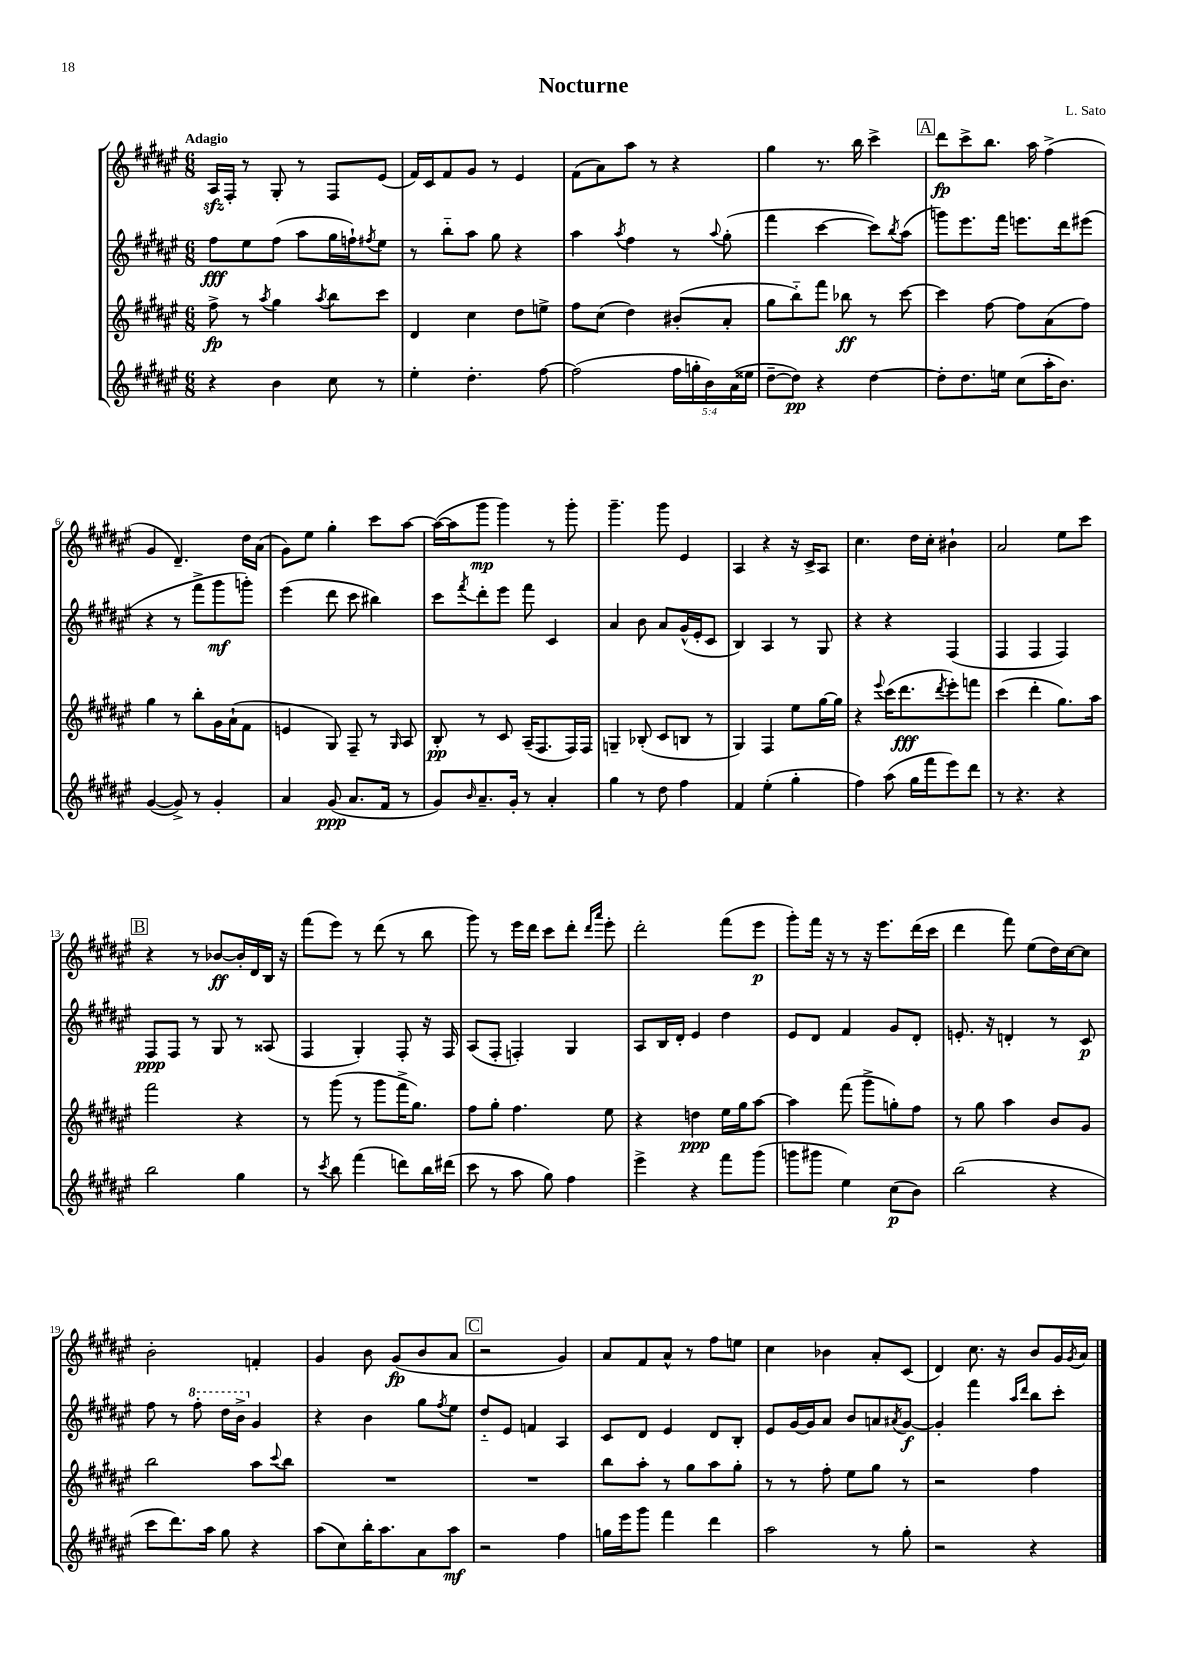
\header { title = "Nocturne" composer = "L. Sato" }
<<
\new StaffGroup <<
\new Staff = "s0" {
    \clef treble \key fis \major \numericTimeSignature \time 6/8 \tempo "Adagio"
    ais16\sfz fis16-. r8 gis8-. r8 fis8 eis'8( |
    fis'16) cis'16 fis'8 gis'8 r8 eis'4 |
    fis'8( ais'8) ais''8 r8 r4 |
    gis''4 r8. b''16 cis'''4-> |
    \mark \markup { \box "A" } dis'''8\fp cis'''8-> b''8. ais''16 fis''4->( |
    gis'4 dis'4.--) dis''16 ais'16( |
    gis'8) eis''8 gis''4-. cis'''8 ais''8~ |
    ais''16~( ais''16 gis'''8\mp gis'''4) r8 gis'''8-. |
    gis'''4.-- gis'''8 eis'4 |
    ais4 r4 r16 cis'16-> ais8 |
    cis''4. dis''16 cis''16-. bis'4-! |
    ais'2 eis''8 cis'''8 |
    \mark \markup { \box "B" } r4 r8 bes'8~\ff bes'16-. dis'16 b16 r16 |
    fis'''8( eis'''8) r8 dis'''8( r8 b''8 |
    gis'''8) r8 eis'''16 dis'''16 cis'''8 dis'''8-. \grace { dis'''16 ais'''16 } eis'''8-. |
    dis'''2-. fis'''8( eis'''8\p |
    gis'''8-.) fis'''16 r16 r8 r16 eis'''8. dis'''16( cis'''16 |
    dis'''4 fis'''8) eis''8( dis''16) cis''16~ cis''8 |
    b'2-. f'4-. |
    gis'4 b'8 gis'8\fp( b'8 ais'8 |
    \mark \markup { \box "C" } r2 gis'4) |
    ais'8 fis'8 ais'8-^ r8 fis''8 e''8 |
    cis''4 bes'4 ais'8-. cis'8( |
    dis'4) cis''8. r16 b'8 gis'16 \acciaccatura { gis'8 } ais'16 \bar "|." |
}
\new Staff = "s1" {
    \clef treble \key fis \major \numericTimeSignature \time 6/8
    fis''8\fff eis''8 fis''8( ais''8 gis''16 f''16-!) \acciaccatura { fis''8 } eis''8 |
    r8 b''8-_ ais''8 gis''8 r4 |
    ais''4 \acciaccatura { ais''8 } fis''4 r8 \appoggiatura { ais''8 } gis''8-.( |
    fis'''4 cis'''4~ cis'''8) \acciaccatura { b''8 } ais''8( |
    \mark \markup { \box "A" } g'''8) eis'''8. fis'''16 e'''8. dis'''16 eis'''8( |
    r4 r8 fis'''8-> gis'''8\mf g'''8-.) |
    eis'''4( dis'''8 cis'''8 bis''4) |
    cis'''8 \acciaccatura { fis'''8 } dis'''8-. eis'''8 fis'''8 cis'4 |
    ais'4 b'8 ais'8 gis'16-^( eis'16-. cis'8 |
    b4) ais4 r8 gis8 |
    r4 r4 fis4( |
    fis4 fis4 fis4) |
    \mark \markup { \box "B" } fis8\ppp fis8 r8 gis8 r8 aisis8( |
    fis4 gis4-.) fis8-. r16 fis16 |
    ais8( fis8-. f4-.) gis4 |
    ais8 b16 dis'16-. eis'4 dis''4 |
    eis'8 dis'8 fis'4 gis'8 dis'8-. |
    e'8.-. r16 d'4-. r8 cis'8\p |
    fis''8 r8 \ottava #1 fis'''8-. dis'''16 b''16-> \ottava #0 gis'4 |
    r4 b'4 gis''8 \acciaccatura { fis''8 } eis''8 |
    \mark \markup { \box "C" } dis''8-_ eis'8 f'4 ais4 |
    cis'8 dis'8 eis'4 dis'8 b8-. |
    eis'8 gis'16~ gis'16 ais'8 b'8 a'8 \acciaccatura { ais'8 } gis'8~\f |
    gis'4-. fis'''4 \grace { ais''16 dis'''16 } b''8 cis'''8-. \bar "|." |
}
\new Staff = "s2" {
    \clef treble \key fis \major \numericTimeSignature \time 6/8
    fis''8->\fp r8 \acciaccatura { ais''8 } gis''4 \acciaccatura { ais''8 } b''8 cis'''8 |
    dis'4 cis''4 dis''8 e''8-> |
    fis''8 cis''8( dis''4) bis'8-.( ais'8-. |
    gis''8 b''8-_) fis'''8 bes''8\ff r8 cis'''8~ |
    \mark \markup { \box "A" } cis'''4 fis''8~ fis''8 ais'8( fis''8) |
    gis''4 r8 b''8-. gis'16 ais'16-!( fis'8 |
    e'4 gis8) fis8-- r8 \grace { gis16 } ais8 |
    b8-.\pp r8 cis'8 ais16--( fis8. fis16) fis16 |
    g4-- bes8-.( cis'8 b8 r8 |
    gis4) fis4 eis''8 gis''16~ gis''16 |
    r4 \appoggiatura { eis'''8 } cis'''16( dis'''8.\fff \acciaccatura { dis'''8 } eis'''8-.) f'''8 |
    cis'''4( dis'''4-. gis''8.) ais''16 |
    \mark \markup { \box "B" } fis'''2 r4 |
    r8 gis'''8( r8 gis'''8 fis'''16-> gis''8.) |
    fis''8 gis''8-. fis''4. eis''8 |
    r4 d''4\ppp eis''16 gis''16 ais''8~ |
    ais''4 fis'''8( gis'''8-> g''8-.) fis''8 |
    r8 gis''8 ais''4 b'8 gis'8 |
    b''2 ais''8 \appoggiatura { cis'''8 } b''8 |
    R2. |
    \mark \markup { \box "C" } R2. |
    b''8 ais''8-. r8 gis''8 ais''8 gis''8-. |
    r8 r8 fis''8-. eis''8 gis''8 r8 |
    r2 fis''4 \bar "|." |
}
\new Staff = "s3" {
    \clef treble \key fis \major \numericTimeSignature \time 6/8 \override Staff.TupletNumber.text = #tuplet-number::calc-fraction-text
    r4 b'4 cis''8 r8 |
    eis''4-. dis''4.-. fis''8~ |
    fis''2( \tuplet 5/4 { fis''16 g''16-. b'16) ais'16( eisis''16 } |
    dis''8~-- dis''8\pp) r4 dis''4~ |
    \mark \markup { \box "A" } dis''8-. dis''8. e''16 cis''8( ais''16-. b'8.) |
    gis'4~( gis'8->) r8 gis'4-. |
    ais'4 gis'8\ppp( ais'8. fis'16 r8 |
    gis'8) \grace { b'16 } ais'8.-- gis'16-. r8 ais'4-. |
    gis''4 r8 dis''8 fis''4 |
    fis'4 eis''4-.( gis''4-. |
    fis''4) ais''8( gis''16 fis'''16 eis'''8) dis'''8 |
    r8 r4. r4 |
    \mark \markup { \box "B" } b''2 gis''4 |
    r8 \acciaccatura { cis'''8 } b''8 fis'''4( d'''8) b''16 dis'''16( |
    cis'''8 r8 ais''8 gis''8) fis''4 |
    eis'''4-> r4 fis'''8 gis'''8( |
    g'''8 gis'''8 eis''4) cis''8\p( b'8) |
    b''2( r4 |
    cis'''8 dis'''8.) ais''16 gis''8 r4 |
    ais''8( cis''8) b''16-. ais''8. ais'8 ais''8\mf |
    \mark \markup { \box "C" } r2 fis''4 |
    g''16 eis'''16 gis'''8 fis'''4 dis'''4 |
    ais''2 r8 gis''8-. |
    r2 r4 \bar "|." |
}
>>
>>
